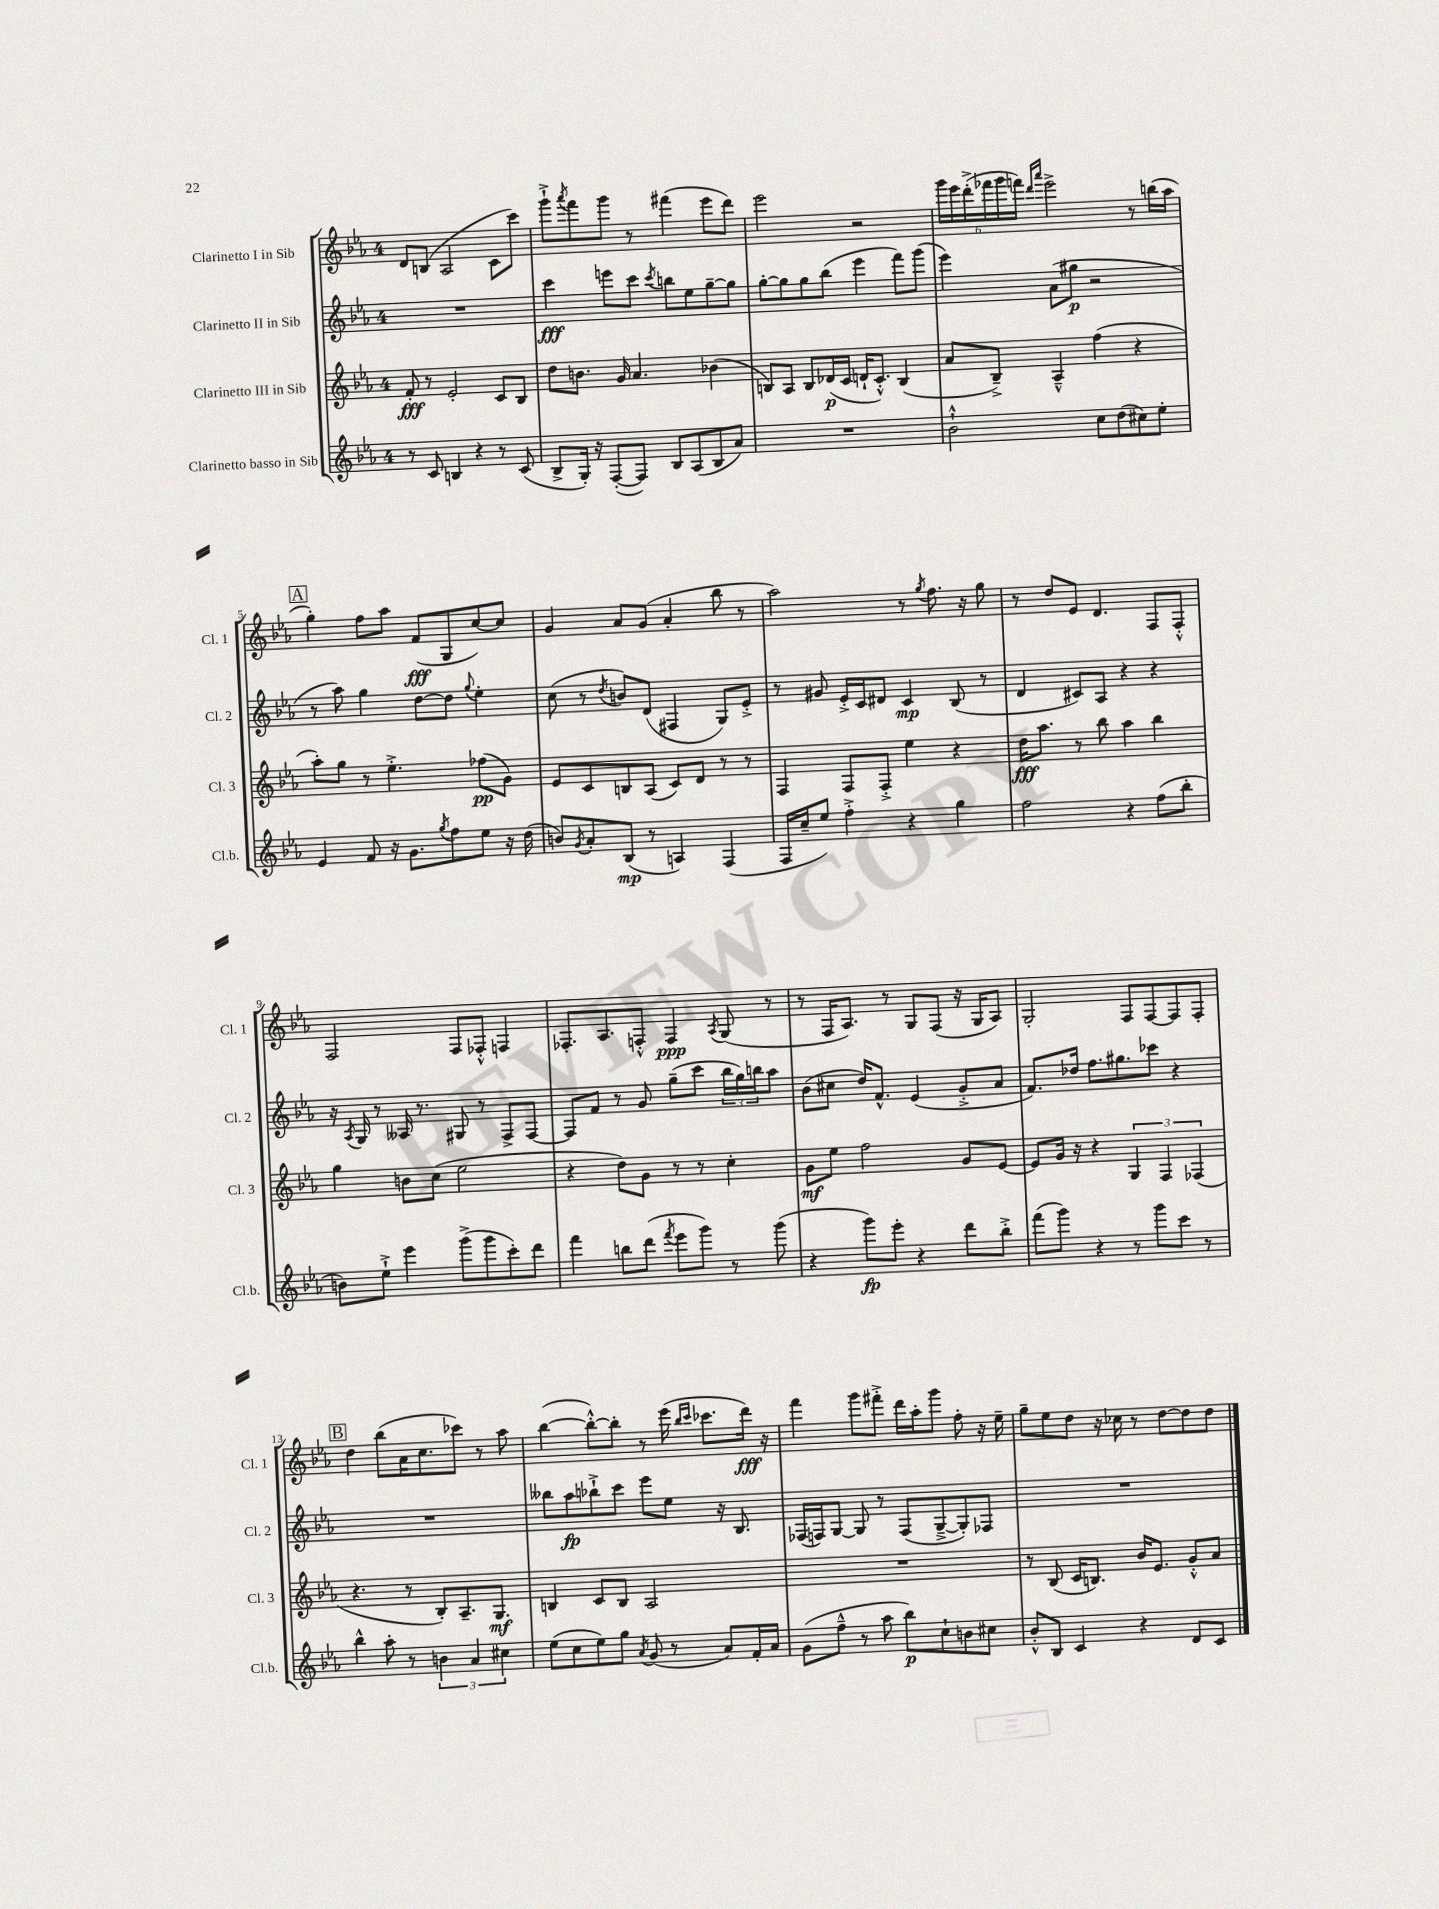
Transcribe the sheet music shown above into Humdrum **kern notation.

**kern	**dynam	**kern	**dynam	**kern	**dynam	**kern	**dynam
*part4	*part4	*part3	*part3	*part2	*part2	*part1	*part1
*staff4	*staff4	*staff3	*staff3	*staff2	*staff2	*staff1	*staff1
*I"Clarinetto basso in Sib	*	*I"Clarinetto III in Sib	*	*I"Clarinetto II in Sib	*	*I"Clarinetto I in Sib	*
*I'Cl.b.	*	*I'Cl. 3	*	*I'Cl. 2	*	*I'Cl. 1	*
*clefG2	*	*clefG2	*	*clefG2	*	*clefG2	*
*k[b-e-a-]	*	*k[b-e-a-]	*	*k[b-e-a-]	*	*k[b-e-a-]	*
*M4/4	*	*M4/4	*	*M4/4	*	*M4/4	*
=1	=1	=1	=1	=1	=1	=1	=1
8r	.	8f'/	fff	1r	.	8d/L	.
8c/	.	8r	.	.	.	(8Bn/J	.
4Bn/	.	2e-'/	.	.	.	2A-/	.
4r	.	.	.	.	.	.	.
8r	.	8c/L	.	.	.	8c\L	.
(8c/	.	8B-/J	.	.	.	8ccc\J)	.
=2	=2	=2	=2	=2	=2	=2	=2
8B-^/L	.	8dd\L	.	4ccc\	fff	8ggg`^\L	.
.	.	.	.	.	.	8qaaa-/	.
16G'/Jk)	.	8.bn\J	.	.	.	8fff\	.
16r	.	.	.	.	.	.	.
([8F'/L	.	.	.	8eeen\L	.	8ggg\J	.
.	.	16g/	.	.	.	.	.
8F/J])	.	4.a-/	.	8ccc\J	.	8r	.
.	.	.	.	8qccc/	.	.	.
8B-/L	.	.	.	8bbn\L	.	(4fff#X\	.
(8A-/	.	.	.	8ee-\	.	.	.
8B-/	.	(4b-X\	.	[8gg~\	.	8eee-\L	.
8a-/J)	.	.	.	8gg\J]	.	8ddd\J)	.
=3	=3	=3	=3	=3	=3	=3	=3
1r	.	8Bn/L)	.	[8gg'\L	.	2eee-\	.
.	.	8A-/J	.	8gg\]	.	.	.
.	.	8B/L	.	8gg\	.	.	.
.	.	(16d-X/L	p	(8bb-\J	.	.	.
.	.	16c/JJ	.	.	.	.	.
.	.	16dn`/KL	.	4eee-\	.	2r	.
.	.	8.c'^^/J)	.	.	.	.	.
.	.	(4B/	.	8fff\L)	.	.	.
.	.	.	.	(8ggg\J	.	.	.
=4	=4	=4	=4	=4	=4	=4	=4
2b-`^^\	.	8a-/L	.	4eee-\)	.	24ggg\LL	.
.	.	.	.	.	.	24eee-\	.
.	.	.	.	.	.	(24ddd'^\	.
.	.	8B-~^/J)	.	.	.	24fff-X\	.
.	.	.	.	.	.	24ggg\	.
.	.	.	.	.	.	24fffn\JJ)	.
.	.	.	.	.	.	16qqddd/LL	.
.	.	.	.	.	.	16qqaaa-/JJ	.
.	.	4A-~^^/	.	(8a-\L	.	2eee-^\	.
.	.	.	.	8gg#X\J	p	.	.
8cc\L	.	(4ff\	.	2r	.	.	.
(8dd\	.	.	.	.	.	.	.
8cc#X\)	.	4r	.	.	.	8r	.
8ee-'\J	.	.	.	.	.	(16bbn\LL	.
.	.	.	.	.	.	16aa-\JJ	.
!!LO:LB:g=z
!!LO:REH:place=s1:t=A
=5	=5	=5	=5	=5	=5	=5	=5
4e-/	.	8aa-'\L)	.	8r	.	4gg'\)	.
.	.	8gg\J	.	8aa-\)	.	.	.
8f/	.	8r	.	4gg\	.	8ff\L	.
16r	.	4.ee-'^\	.	.	.	8aa-\J	.
8.g\L	.	.	.	.	.	.	.
.	.	.	.	[8dd\L	.	(8f/L	fff
8qgg/	.	.	.	.	.	.	.
8ff\	.	.	.	8dd\J]	.	8G/	.
.	.	.	.	8qqgg/	.	.	.
8ee-\J	.	(8ff-X\L	pp	4ee-'\	.	[8cc/)	.
16r	.	8g\J)	.	.	.	8cc/J]	.
(16dd\	.	.	.	.	.	.	.
=6	=6	=6	=6	=6	=6	=6	=6
8bn/L)	.	8e-/L	.	(8cc\	.	4g/	.
8qg/	.	.	.	.	.	.	.
8a-'/	.	8c/	.	8r	.	.	.
.	.	.	.	8qdd/	.	.	.
(8B-/J	mp	8Bn/	.	8bn/L)	.	8a-/L	.
8r	.	(8A-/J	.	(8d/J	.	(8g/J	.
4An/)	.	8c/L)	.	4F#X/	.	4a-'/	.
.	.	8d/J	.	.	.	.	.
(4F/	.	8r	.	8G/L)	.	8bb-\	.
.	.	8r	.	8e-'^/J	.	8r	.
=7	=7	=7	=7	=7	=7	=7	=7
16F/LL	.	4F/	.	8r	.	2aa-\)	.
16cc~/J	.	.	.	.	.	.	.
8ee-/J)	.	.	.	8g#X/	.	.	.
4ff'^\	.	8F/L	.	16e-'^/LL	.	.	.
.	.	.	.	16c/J	.	.	.
.	.	8F'^/J	.	8d#X/J	.	.	.
4r	.	4ee-\	.	4c/	mp	8r	.
.	.	.	.	.	.	8qgg/	.
.	.	.	.	.	.	8.ff\	.
4gg\	.	4r	.	(8B-/	.	.	.
.	.	.	.	.	.	16r	.
.	.	.	.	8r	.	8gg\	.
=8	=8	=8	=8	=8	=8	=8	=8
2ff\	.	16dd\KL	fff	4d/	.	8r	.
.	.	8.aa-\J	.	.	.	.	.
.	.	.	.	.	.	8dd/L	.
.	.	8r	.	8c#X/L)	.	8e-/J	.
.	.	8bb-\	.	8A-/J	.	4.d/	.
4r	.	4aa-\	.	4r	.	.	.
(8ff\L	.	4bb-\	.	4r	.	8F/L	.
8bb-'\J	.	.	.	.	.	8F'^^/J	.
!!LO:LB:g=z
=9	=9	=9	=9	=9	=9	=9	=9
8bn\L)	.	4gg\	.	16r	.	2F/	.
.	.	.	.	8qA-/	.	.	.
.	.	.	.	16G/	.	.	.
8ee-`^\J	.	.	.	8r	.	.	.
4eee-\	.	8bn\L	.	16A--X/	.	.	.
.	.	.	.	8.r	.	.	.
.	.	(8cc\J	.	.	.	.	.
(8ggg^\L	.	2ee-\	.	8G#X/	.	8F/L	.
8ggg\	.	.	.	8r	.	8F-X'^^/J	.
8ccc'\)	.	.	.	8F^/L	.	4Fn/	.
8ddd\J	.	.	.	[8F/J	.	.	.
=10	=10	=10	=10	=10	=10	=10	=10
4fff\	.	4r	.	8F/L]	.	8.F-X'/L	.
.	.	.	.	8f/J	.	.	.
.	.	.	.	.	.	8.A-/	.
8bbn\L	.	8dd\L)	.	8r	.	.	.
(8ddd\J	.	8g\J	.	8g/	.	8Fn'^^/J	.
8qfff/	.	.	.	.	.	.	.
8eee-\L	.	8r	.	(8gg~\L	.	4F/	ppp
8ggg\J)	.	8r	.	8ccc\J	.	.	.
.	.	.	.	.	.	8qA-/	.
8r	.	4cc'\	.	24bb-\LL	.	(8G/	.
.	.	.	.	24gg\)	.	.	.
.	.	.	.	24bbn\J	.	.	.
(8ggg\	.	.	.	8aa-\J	.	8r	.
=11	=11	=11	=11	=11	=11	=11	=11
4r	.	8g\L	mf	(8b-\L	.	8r	.
.	.	8ee-\J	.	8cc#X\J	.	16F/KL	.
.	.	.	.	.	.	8.A-/J)	.
8ggg\L)	fp	2ff\	.	16dd/KL)	.	.	.
.	.	.	.	8.f^^/J	.	.	.
8eee-'\J	.	.	.	.	.	8r	.
4r	.	.	.	(4e-/	.	8G/L	.
.	.	.	.	.	.	(8F/J	.
8ddd\L	.	8g/L	.	8g'^/L	.	16r	.
.	.	.	.	.	.	16G/KL	.
8bb-'^\J	.	[8e-/J	.	8a-/J	.	8A-/J)	.
=12	=12	=12	=12	=12	=12	=12	=12
(8fff\L	.	8e-/L]	.	8.f/L)	.	2G'/	.
8ggg\J)	.	16g/Jk	.	.	.	.	.
.	.	16r	.	16dd-X/Jk	.	.	.
4r	.	4r	.	8.ff\L	.	.	.
.	.	.	.	8.gg#X\	.	.	.
8r	.	6G/	.	.	.	8F/L	.
8ggg\L	.	.	.	8ccc-X\J	.	[8F/	.
.	.	6F/	.	.	.	.	.
8ccc\J	.	.	.	4r	.	8F/]	.
.	.	(6F-X/	.	.	.	.	.
8r	.	.	.	.	.	8F'/J	.
!!LO:LB:g=z
!!LO:REH:place=s1:t=B
=13	=13	=13	=13	=13	=13	=13	=13
4bb-^^\	.	4.r	.	1r	.	4dd\	.
8aa-'\	.	.	.	.	.	(8bb-\L	.
8r	.	8r	.	.	.	16a-\K	.
.	.	.	.	.	.	8.cc\	.
6bn\	.	8B-'/L)	.	.	.	.	.
.	.	8.A-~/	.	.	.	8ccc-X\J)	.
6a-/	.	.	.	.	.	.	.
.	.	.	.	.	.	8r	.
.	.	8.G/J	mf	.	.	.	.
6cc#X\	.	.	.	.	.	.	.
.	.	.	.	.	.	8aa-\	.
=14	=14	=14	=14	=14	=14	=14	=14
(8ee-\L	.	4Bn/	.	8bb--X\L	.	([4bb-\	.
8cc\	.	.	.	8aa-\	fp	.	.
8ee-\)	.	8c/L	.	8bb-X`^\	.	8bb-'^^\L_)	.
8gg\J	.	8B/J	.	8ccc\J	.	8bb-'\J]	.
8qa-/	.	.	.	.	.	.	.
(8g/	.	2A-/	.	8eee-\L	.	8r	.
8r	.	.	.	8ee-\J	.	(16eee-\	.
.	.	.	.	.	.	16qqbb-/LL	.
.	.	.	.	.	.	16qqccc/JJ	.
.	.	.	.	.	.	8.ccc-X\L	.
8a-/L)	.	.	.	16r	.	.	.
.	.	.	.	8.B-/	.	.	.
16f'/L	.	.	.	.	.	16ddd\Jk)	fff
16a-/JJ	.	.	.	.	.	16r	.
=15	=15	=15	=15	=15	=15	=15	=15
(8g\L	.	1r	.	(16F-X/LL	.	4fff\	.
.	.	.	.	16Fn/J)	.	.	.
8ff~^^\J	.	.	.	[8G/J	.	.	.
8r	.	.	.	8G/]	.	8ggg\L	.
8aa-\	.	.	.	8r	.	8fff#X'^\J	.
8bb-\L)	p	.	.	(8F/L	.	16ddd\LL	.
.	.	.	.	.	.	16aa-'\J	.
8cc`\	.	.	.	[8G~^/	.	8ggg\J	.
8bn\	.	.	.	8G'/])	.	8ff'\	.
8cc#X\J	.	.	.	8F-X/J	.	16r	.
.	.	.	.	.	.	16ee-~\	.
=16	=16	=16	=16	=16	=16	=16	=16
8b-'^^/L	.	8r	.	1r	.	8gg~\L	.
8B-/J	.	(8B-/	.	.	.	8ee-\	.
4c/	.	16c/KL	.	.	.	8dd\J	.
.	.	8.Bn/J)	.	.	.	.	.
.	.	.	.	.	.	16r	.
.	.	.	.	.	.	16cc-X\	.
4r	.	16b-/KL	.	.	.	8r	.
.	.	8.e-/J	.	.	.	.	.
.	.	.	.	.	.	[8dd\L	.
8d/L	.	8g'^^/L	.	.	.	8dd\]	.
8c/J	.	8a-/J	.	.	.	8dd\J	.
==	==	==	==	==	==	==	==
*-	*-	*-	*-	*-	*-	*-	*-
